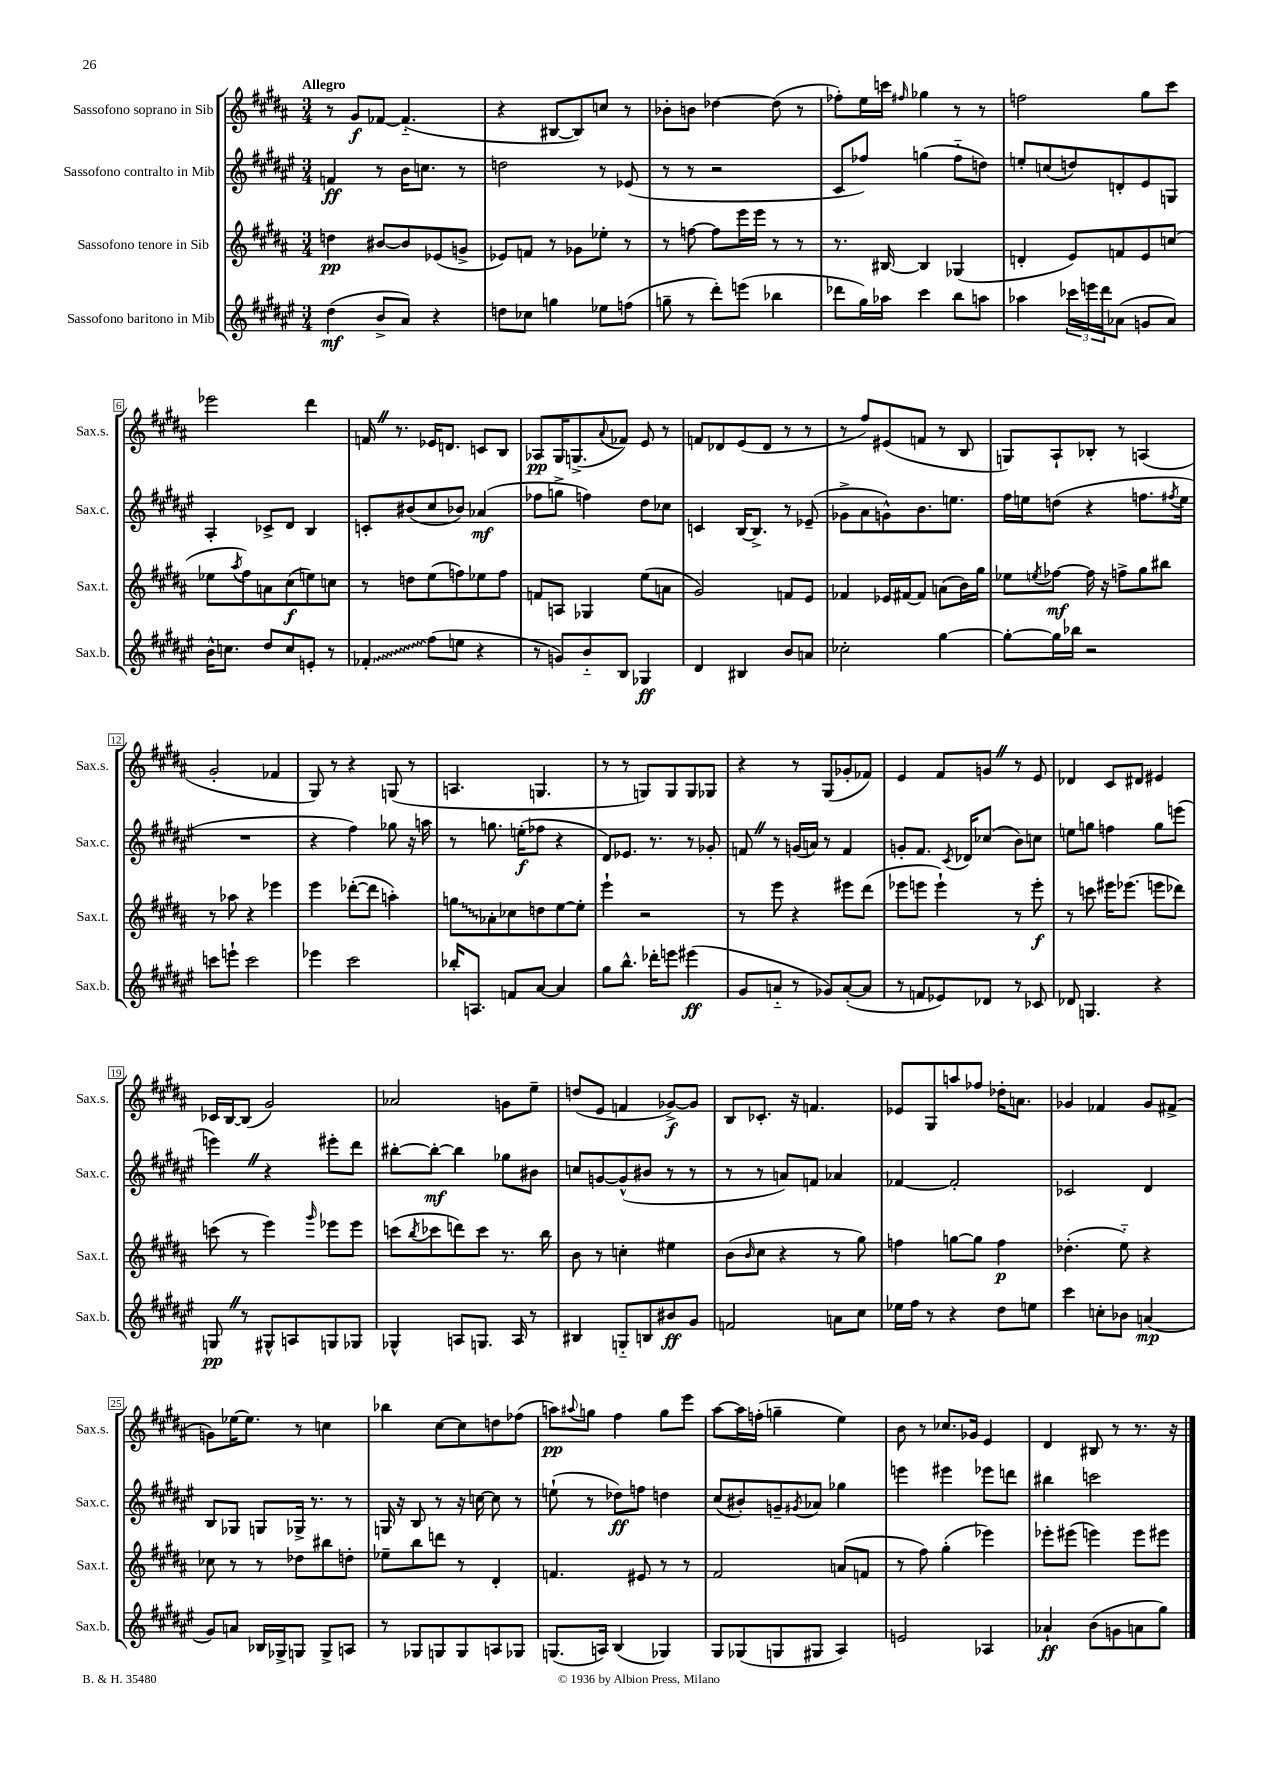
<<
\new StaffGroup <<
\new Staff = "s0" \with { instrumentName = "Sassofono soprano in Sib" shortInstrumentName = "Sax.s." } {
    \clef treble \key b \major \numericTimeSignature \time 3/4 \tempo "Allegro"
    r8 gis'8\f fes'8~ fes'4.-_( |
    r4 bis8~ bis8) c''8 r8 |
    bes'8-. b'8 des''4~ des''8( r8 |
    fes''8-.) e''16 c'''16 \grace { fis''16 } ges''4 r8 r8 |
    f''2 gis''8 cis'''8 |
    ees'''2 dis'''4 |
    f'16 \once \override BreathingSign.text = \markup { \musicglyph "scripts.caesura.straight" } \breathe r8. ees'16 d'8. c'8 b8 |
    aes8\pp gis16 g8.->( \appoggiatura { ais'8 } fes'8) e'8 r8 |
    f'8 des'8 e'8( des'8 r8 r8 |
    r8 fis''8) eis'8( f'8 r8 b8 |
    g8) ais8-! bes8-. r8 a4( |
    gis'2-. fes'4 |
    gis8) r8 r4 g8( r8 |
    a4. g4. |
    r8 r8 g8) g8 g8 ges8 |
    r4 r8 gis8( ges'8-. fes'8) |
    e'4 fis'8 g'8 \once \override BreathingSign.text = \markup { \musicglyph "scripts.caesura.straight" } \breathe r8 e'8 |
    des'4 cis'8 dis'8 eis'4 |
    ces'16 b16~ b8( gis'2) |
    aes'2 g'8 e''8-- |
    d''8( e'8 f'4 ges'8~->\f) ges'8 |
    b8 ces'8.-. r16 f'4. |
    ees'8 gis8 a''8 fes''8 des''16-. a'8. |
    ges'4 fes'4 ges'8 fis'8->( |
    g'8) ees''16~ ees''8. r8 c''4 |
    bes''4 cis''8~ cis''8 d''8 fes''8( |
    a''8\pp) \appoggiatura { ais''8 } g''8 fis''4 g''8 e'''8 |
    ais''8~ ais''16 f''16-.( g''4-- e''4) |
    b'8 r8 ces''8. ges'16 e'4 |
    dis'4 bis8 r8 r8. r16 \bar "|." |
}
\new Staff = "s1" \with { instrumentName = "Sassofono contralto in Mib" shortInstrumentName = "Sax.c." } {
    \clef treble \key fis \major \numericTimeSignature \time 3/4
    f'4\ff r8 b'16 c''8. r8 |
    d''2 r8 ees'8( |
    r8 r8 r2 |
    cis'8 fes''8) g''4( fes''8-_ d''8) |
    e''8-. c''8( d''8) d'8-. eis'8 g8 |
    ais4-. ces'8-> dis'8 b4 |
    c'8-. bis'8( cis''8 bes'8) aes'4\mf( |
    fes''8 g''8-> f''4) dis''8 ces''8 |
    c'4 b16~ b8.-> r8 ees'8--( |
    ges'8-> ais'8 g'8-^) b'8. e''8. |
    fis''16 e''16 d''8( r4 f''8. \acciaccatura { fis''8 } e''16 |
    R2. |
    r4 fis''4) ges''8 r16 a''16 |
    r8 g''8. e''16-.\f( fes''8 r4 |
    dis'8) ees'8. r8. r8 ges'8-. |
    f'8 \once \override BreathingSign.text = \markup { \musicglyph "scripts.caesura.straight" } \breathe r8 g'16( a'16) r8 f'4 |
    g'8-. fis'8. \acciaccatura { cis'8 } des'16 ces''8( b'8) c''8 |
    e''8 g''8 f''4 g''8 e'''8( |
    e'''4) \once \override BreathingSign.text = \markup { \musicglyph "scripts.caesura.straight" } \breathe r4 eis'''8-. dis'''8 |
    bis''8~-. bis''8~-.\mf bis''4 ges''8 bis'8 |
    c''8 g'8~ g'8-^( bis'8 r8 r8 |
    r8 r8 a'8) f'8 aes'4 |
    fes'4~ fes'2-. |
    ces'2 dis'4 |
    b8 ges8 g8 ges16-> r8. r8 |
    g16 r16 b8 r8 r16 c''16~ c''8 r8 |
    e''8-!( r8 des''8\ff) f''8 d''4 |
    cis''8( bis'8-.) g'8-- \acciaccatura { gis'8 } aes'8 ges''4 |
    e'''4 eis'''4 ees'''8 d'''8 |
    bis''4 c'''2 \bar "|." |
}
\new Staff = "s2" \with { instrumentName = "Sassofono tenore in Sib" shortInstrumentName = "Sax.t." } {
    \clef treble \key b \major \numericTimeSignature \time 3/4
    d''4\pp bis'8~ bis'8 ees'8( g'8-> |
    ees'8) f'8 r8 ges'8 ees''8-. r8 |
    r8 f''8~ f''8 e'''16 e'''16 r8 r8 |
    r8. bis16~ bis4 ges4( |
    d'4-. e'8) f'8 e'8 c''8( |
    ees''8 \acciaccatura { ais''8 } fis''8) a'8 cis''8\f( e''8) c''8 |
    r8 d''8 e''8( f''8) ees''8 f''8 |
    f'8 a8 ges4 e''8( a'8 |
    gis'2) f'8 e'8 |
    fes'4 ees'16 fis'16~ fis'8 a'8( b'16) gis''16 |
    ees''8 \acciaccatura { e''8 } fes''8~\mf fes''16 r16 f''8-> gis''8 bis''8 |
    r8 aes''8 r4 ees'''4 |
    e'''4 des'''8~-.( des'''8 a''4-.) |
    \once \override Glissando.style = #'zigzag g''8\glissando aes'8-. ces''8 d''8 e''8~ e''8-. |
    e'''4-! r2 |
    r8 e'''8 r4 eis'''8 dis'''8( |
    ees'''8 e'''8 e'''4-!) r8 e'''8-.\f |
    r8 c'''8 eis'''16 ees'''8.( e'''8 des'''8) |
    c'''8( r8 e'''4) \grace { gis'''16 } ees'''8 ees'''8 |
    c'''8( \acciaccatura { b''8 } ces'''8 d'''8) ces'''8 r8. b''16 |
    b'8 r8 c''4-. eis''4 |
    b'8( \grace { b'16 } cis''8 r4 r8 gis''8) |
    f''4 g''8~ g''8 f''4\p |
    des''4.-.( e''8-_) r4 |
    ces''8 r8 r8 des''8 bis''8 d''8-. |
    ees''8-- b''8 d'''8 r8 dis'4-. |
    f'4. eis'8 r8 r8 |
    fis'2 a'8( f'8 |
    r8 fis''8) gis''4-.( ees'''4) |
    ees'''8-. eis'''8( e'''4) e'''8 eis'''8 \bar "|." |
}
\new Staff = "s3" \with { instrumentName = "Sassofono baritono in Mib" shortInstrumentName = "Sax.b." } {
    \clef treble \key fis \major \numericTimeSignature \time 3/4
    dis''4\mf( b'8-> ais'8) r4 |
    d''8 ces''8 g''4 ees''8 f''8( |
    g''8-- r8 dis'''8-.) e'''8( bes''4 |
    des'''8 gis''16) aes''16 cis'''4 b''8 a''8 |
    aes''4 \tuplet 3/2 { ces'''16 e'''16 dis'''16 } aes'8( g'8 aes'8) |
    b'16-^ c''8. dis''8 c''8 e'8-. r8 |
    \once \override Glissando.style = #'zigzag fes'4-.\glissando fis''8( e''8 r4 |
    r8 g'8) b'8-_ b8 ges4\ff |
    dis'4 bis4 b'8 a'8 |
    ces''2-. gis''4~ |
    gis''8~-. gis''16 bes''16 r2 |
    c'''8 e'''8-! c'''2 |
    ees'''4 cis'''2 |
    bes''16-. a8. f'8 ais'8~ ais'4 |
    gis''8 b''8.-^ des'''16-. e'''8 eis'''4\ff( |
    gis'8 a'8-_ r8 ges'8) a'8~-.( a'8 |
    r8 f'8 ees'8) des'8 r8 ces'8 |
    des'8 g4. r4 |
    g8\pp \once \override BreathingSign.text = \markup { \musicglyph "scripts.caesura.straight" } \breathe r8 gis8-^ a8 g8 ges8 |
    ges4-^ a8 g8. a16 r8 |
    bis4 g8-_ b8 bis'8\ff gis'8 |
    f'2 a'8 cis''8 |
    ees''16 fis''16 r8 r4 dis''8 e''8 |
    cis'''4 c''8-. bes'8 a'4\mp( |
    gis'8) a'8 bes16 ges16-> g8 g8-> a8 |
    r8 ges8 g8 g8 a8 ges8 |
    g8.( a16) b4( ges4) |
    gis8 ges8( g8 gis8 ais4) |
    e'2 aes4 |
    aes'4-!\ff b'8( g'8 a'8 gis''8) \bar "|." |
}
>>
>>
\layout { \context { \Score \override BarNumber.stencil = #(make-stencil-boxer 0.1 0.3 ly:text-interface::print) } }
